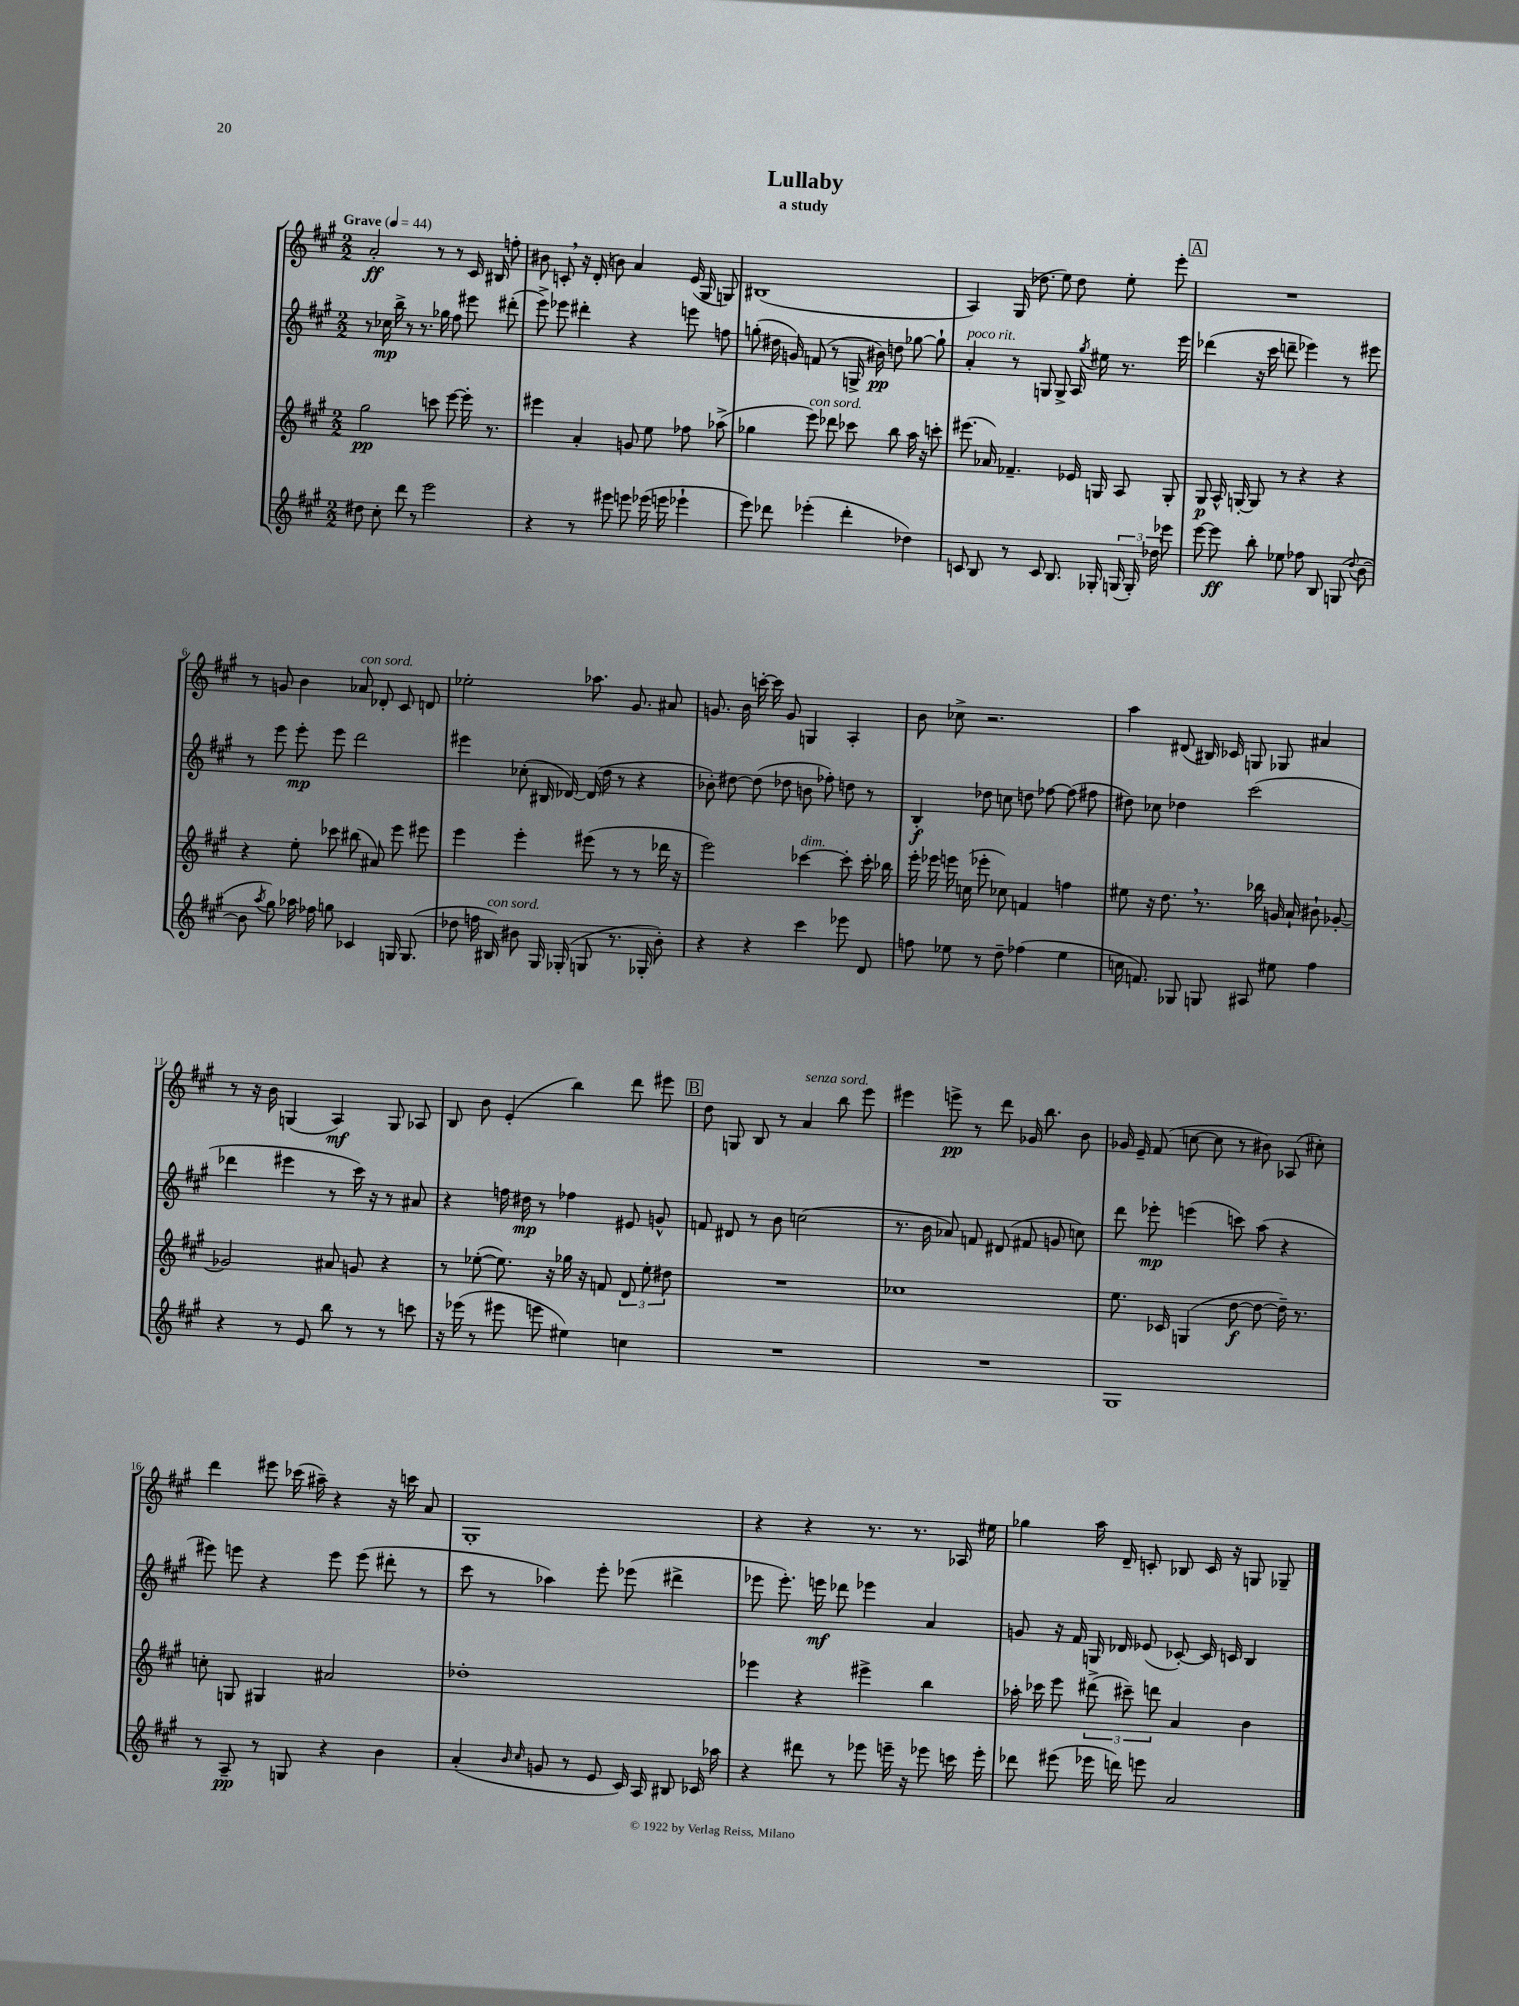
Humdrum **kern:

**kern	**kern	**kern	**kern
*staff4	*staff3	*staff2	*staff1
*clefG2	*clefG2	*clefG2	*clefG2
*k[f#c#g#]	*k[f#c#g#]	*k[f#c#g#]	*k[f#c#g#]
*M2/2	*M2/2	*M2/2	*M2/2
*MM44	*MM44	*MM44	*MM44
8dd#	2gg#	8r	2a'
8cc#'	.	16cc-	.
.	.	16bb^	.
8ddd	.	8r	.
8r	.	8.r	.
2eee	8ccc	.	8r
.	.	16gg-	.
.	[8eee	8ff#	8r
.	16eee']	8eee#	16c#
.	8.r	.	16B#
.	.	(8ddd#'	8ff'
=	=	=	=
4r	4eee#	8eee^)	8b#
.	.	8eee-	8c'
8r	4a'	4ddd#'	16r
.	.	.	(16d'
8eee#	.	.	8b)
8eee	8g	4r	4a
(16eee-	8ee	.	.
16eee	.	.	.
4eee-`	8ff-	8eee	(16e
.	.	.	16G#
.	(8aa-^	8ff	8G)
=	=	=	=
8eee)	4gg-	(8gg'	(1B#
8ddd-	.	16dd#	.
.	.	16g)	.
(4eee-'	8eee)	(8f	.
.	8ddd-	8r	.
4ddd-'	8ccc-	16G^	.
.	.	16b#)	.
.	8bb	8dd	.
4dd-)	16aa	[8gg-	.
.	16r	.	.
.	8ccc'	8gg-`]	.
=	=	=	=
8c	(8.eee#	4a'	4A)
8B	.	.	.
.	16a-)	.	.
8r	4.f-~	8r	(16G#
.	.	.	8.dd-
8c	.	8G	.
8.B	.	8G^	8ee)
.	16e-	16A	8dd-
.	.	8qgg#	.
16G-'	16G	16ee#	.
(24G	8A	8.r	8ee'
24G')	.	.	.
24dd-	.	.	.
8eee-	8G'	.	8eee'
.	.	16eee	.
=	=	=	=
[8eee	8G#	(4ddd-	1r
8eee]	16A^^	.	.
.	[16G'	.	.
8bb'	8G]	16r	.
.	.	16ccc#	.
8ee-	8r	8ddd~	.
8ff-	4r	4eee-)	.
8B	.	.	.
(8G	4r	8r	.
8qqdd	.	.	.
[8b	.	8eee#	.
=	=	=	=
8b]	4r	8r	8r
8qaa	.	.	.
8gg#)	.	8eee	8g
16aa-	8ee'	8eee'	4b
16ff-	.	.	.
8gg	8ccc-	8eee	.
4c-	(8bb#	2ddd	8a-
.	8a#)	.	8d-'
16G	8eee	.	8c#
(8.G	.	.	.
.	8eee#	.	8d
=	=	=	=
8dd-	4eee	4eee#	2ee-'
16ff	.	.	.
16B#)	.	.	.
8b#	4eee'	(8cc-'	.
16G#	.	16B#	.
(16G-'	.	[16d-)	.
8G	(8eee#	(16d-]	8.aa-
.	.	16dd	.
8.r	8r	8r	.
.	.	.	8.g#
.	8r	4r	.
16G-'	.	.	.
8b#')	16ddd-	.	8a#
.	16r	.	.
=	=	=	=
4r	2eee)	8b-')	8.g
.	.	[8dd#	.
.	.	.	16b
4r	.	(8dd#]	[16ccc'
.	.	.	16ccc]
.	.	8dd-	8g
4ccc#	[4ccc-	8b	4G
.	.	8ff-')	.
8eee-	8ccc-']	8dd	4A'
8d	16ccc-'	8r	.
.	16bb-	.	.
=	=	=	=
8ff	16eee'	4B'	8b
.	16eee-	.	.
8ee-	16eee	.	8cc-^
.	(16cc	.	.
8r	8eee-'	8dd-	2.r
8dd~	8cc-)	8cc	.
(4ff-	4f	8dd	.
.	.	[8ff-	.
4ee-	4ff	(8ff-]	.
.	.	8ff#	.
=	=	=	=
16cc	8ee#	8dd#)	4aa
8.f)	.	.	.
.	16r	8cc-	.
.	8.dd	.	.
8G-	.	4dd-	(8d#
8G	8.r	.	16B#)
.	.	.	16c-
8A#	.	(2ccc#	8G
.	16bb-	.	.
8ee#	16g	.	8G-
.	16a`	.	.
4ff#	8b#`	.	4a#
.	[8g-'	.	.
=	=	=	=
4r	2g-]	4ddd-	8r
.	.	.	16r
.	.	.	16b
8r	.	4eee#	(4G
8e	.	.	.
8bb	8a#	8r	4A)
8r	8g	16ccc#)	.
.	.	16r	.
8r	4r	8r	8G
8ccc	.	8a#	8A-
=	=	=	=
16r	8r	4r	8B
(16eee-	.	.	.
8r	([8ee-'	.	8b
8eee#	8.ee-])	16ff	(4e'
.	.	16dd#	.
8eee	.	8r	.
.	16r	.	.
4ee#)	16gg-	4ff-	4bb)
.	16r	.	.
.	8f	.	.
4cc	12d	8e#	8ddd
.	12ee-'	.	.
.	.	8g^^	8eee#
.	12dd#	.	.
=	=	=	=
1r	1r	8f	8dd
.	.	8d#	8G
.	.	8r	8B
.	.	8b	8r
.	.	(2cc	4a
.	.	.	8bb
.	.	.	8eee
=	=	=	=
1r	1cc-	8.r	4eee#
.	.	16b	.
.	.	8a-)	8eee^
.	.	8f	8r
.	.	(8d#	8ddd
.	.	8f#	16g-
.	.	.	8.bb
.	.	8g	.
.	.	8cc)	8b
=	=	=	=
1G#	8.ee	8ddd	16g-
.	.	.	16e~
.	.	8eee-'	(8f#
.	16c-	.	.
.	(4G	(4eee	[8cc
.	.	.	8cc]
.	[8dd	8ccc)	8r
.	8dd_	(8aa	8b#)
.	16dd~])	4r	(8A-
.	8.r	.	.
.	.	.	8cc#')
=	=	=	=
8r	8cc'	8eee#)	4ddd
8A~	8G	8eee	.
8r	4G#	4r	8eee#
8G	.	.	(16ccc-
.	.	.	16aa#~)
4r	2a#	8eee	4r
.	.	(8eee	.
4b	.	8ddd#'	16r
.	.	.	16ccc
.	.	8r	8a
=	=	=	=
(4a'	1dd-'	8ccc#	1G#'
.	.	8r	.
16qqb	.	.	.
16qqcc#	.	.	.
8g	.	4aa-)	.
8r	.	.	.
8e	.	8eee'	.
16c#)	.	(8eee-	.
16A	.	.	.
8B#	.	4ddd#^	.
16c-	.	.	.
16aa-	.	.	.
=	=	=	=
4r	4eee-	8eee-	4r
.	.	8.eee-')	.
8ddd#	4r	.	4r
.	.	16eee	.
8r	.	8ddd-	.
8eee-	4eee#^	4eee-	8.r
16eee~	.	.	.
16r	.	.	8.r
8eee-	4bb	4a	.
16ccc	.	.	16A-
16eee-'	.	.	16ee#
=	=	=	=
8ddd-	16aa-'	8g	4gg-
.	16ccc-	.	.
(8eee#	8eee	16r	.
.	.	16f#	.
16eee-	(12ddd#^	16G	16aa
16ddd)	.	16d-	16d~
.	12ccc#~)	.	.
8eee	.	(8e-	8c'
.	12ddd	.	.
2a	4a	[8c-')	8B-
.	.	16c-]	16c
.	.	16c	16r
.	4b	4B	8G
.	.	.	8G-~
==	==	==	==
*-	*-	*-	*-
